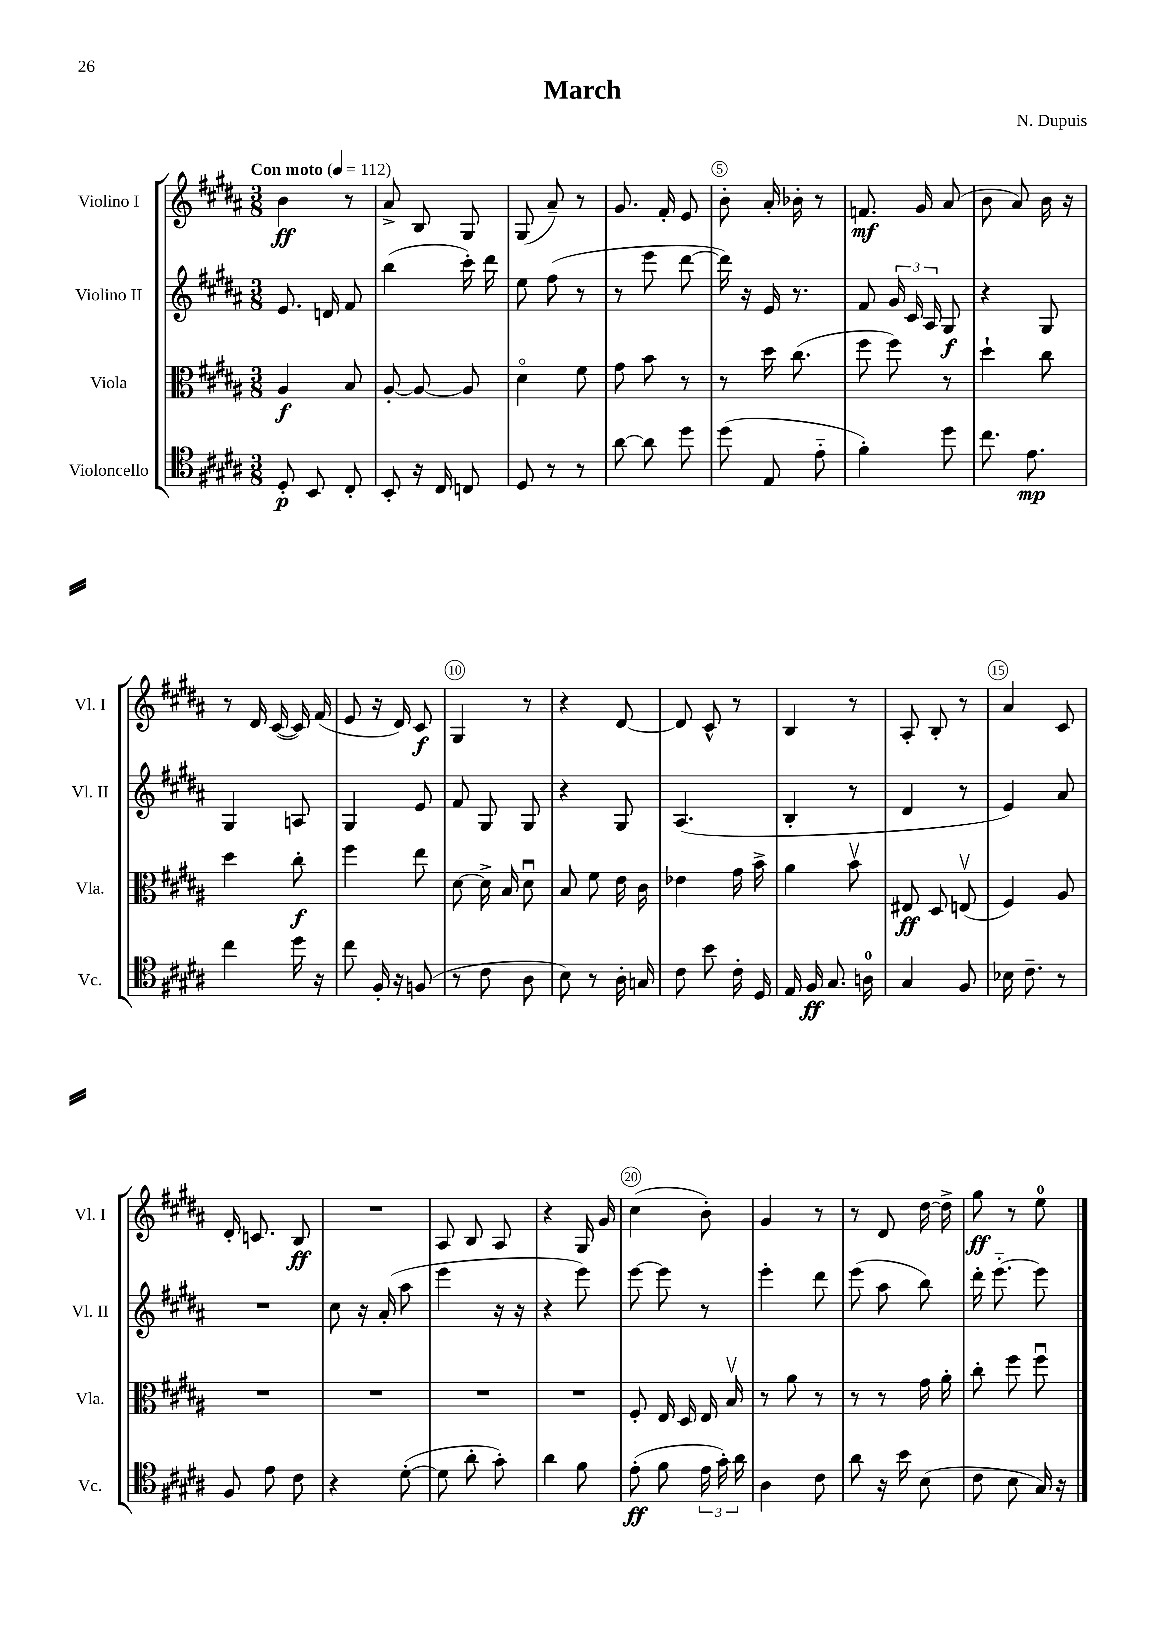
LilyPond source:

\header { title = "March" composer = "N. Dupuis" }
<<
\new StaffGroup <<
\new Staff = "s0" \with { instrumentName = "Violino I" shortInstrumentName = "Vl. I" } {
    \clef treble \key b \major \numericTimeSignature \time 3/8 \tempo "Con moto" 4 = 112
    \autoBeamOff b'4\ff r8 |
    ais'8-> b8 gis8 |
    gis8( ais'8--) r8 |
    gis'8. fis'16-. e'8 |
    b'8-. ais'16-. bes'16-. r8 |
    f'8.\mf gis'16 ais'8( |
    b'8 ais'8) b'16 r16 |
    r8 dis'16 cis'16~( cis'16) fis'16( |
    e'8 r16 dis'16) cis'8\f |
    gis4 r8 |
    r4 dis'8~ |
    dis'8 cis'8-^ r8 |
    b4 r8 |
    ais8-. b8-. r8 |
    ais'4 cis'8 |
    dis'16-. c'8. b8\ff |
    R4. |
    ais8 b8 ais8 |
    r4 gis16 gis'16 |
    cis''4( b'8-.) |
    gis'4 r8 |
    r8 dis'8 dis''16~ dis''16-> |
    gis''8\ff r8 e''8-0 \bar "|." |
}
\new Staff = "s1" \with { instrumentName = "Violino II" shortInstrumentName = "Vl. II" } {
    \clef treble \key b \major \numericTimeSignature \time 3/8
    \autoBeamOff e'8. d'16 fis'8 |
    b''4( cis'''16-.) dis'''16 |
    e''8 fis''8( r8 |
    r8 e'''8 dis'''8~ |
    dis'''16) r16 e'16 r8. |
    fis'8 \tuplet 3/2 { gis'16 cis'16 ais16 } gis8\f |
    r4 gis8 |
    gis4 a8 |
    gis4 e'8 |
    fis'8 gis8 gis8 |
    r4 gis8 |
    ais4.( |
    b4-. r8 |
    dis'4 r8 |
    e'4) ais'8 |
    R4. |
    cis''8 r16 ais'16-.( ais''8 |
    e'''4 r16 r16 |
    r4 e'''8) |
    e'''8~ e'''8 r8 |
    e'''4-. dis'''8 |
    e'''8( ais''8 b''8) |
    dis'''16-. e'''8.~-_ e'''8 \bar "|." |
}
\new Staff = "s2" \with { instrumentName = "Viola" shortInstrumentName = "Vla." } {
    \clef alto \key b \major \numericTimeSignature \time 3/8
    \autoBeamOff ais4\f b8 |
    ais8~-. ais8~ ais8 |
    dis'4\flageolet fis'8 |
    gis'8 b'8 r8 |
    r8 dis''16 cis''8.( |
    fis''8 fis''8) r8 |
    dis''4-! cis''8 |
    dis''4 cis''8-.\f |
    fis''4 e''8 |
    dis'8~ dis'16-> b16 dis'8\downbow |
    b8 fis'8 e'16 cis'16 |
    ees'4 gis'16 b'16-> |
    ais'4 b'8\upbow |
    eis8\ff dis8 e8\upbow( |
    fis4) ais8 |
    R4. |
    R4. |
    R4. |
    R4. |
    fis8-. e16 dis16 e16 b16\upbow |
    r8 ais'8 r8 |
    r8 r8 gis'16 ais'16-. |
    cis''8-. fis''8 fis''8\downbow \bar "|." |
}
\new Staff = "s3" \with { instrumentName = "Violoncello" shortInstrumentName = "Vc." } {
    \clef tenor \key b \major \numericTimeSignature \time 3/8
    \autoBeamOff dis8-.\p b,8 cis8-. |
    b,8-. r16 cis16 c8 |
    dis8 r8 r8 |
    ais'8~ ais'8 dis''8 |
    dis''8( e8 e'8-_ |
    fis'4-.) dis''8 |
    cis''8. e'8.\mp |
    cis''4 dis''16 r16 |
    cis''8 fis16-. r16 f8( |
    r8 cis'8 ais8 |
    b8) r8 ais16-. g16 |
    cis'8 b'8 cis'16-. dis16 |
    e16 fis16\ff gis8. a16-0 |
    gis4 fis8 |
    bes16 cis'8.-- r8 |
    fis8 e'8 cis'8 |
    r4 dis'8~-.( |
    dis'8 ais'8-. gis'8-.) |
    ais'4 fis'8 |
    e'8-.\ff( fis'8 \tuplet 3/2 { e'16 gis'16-.) ais'16 } |
    ais4 cis'8 |
    ais'8 r16 b'16 b8( |
    cis'8 b8 gis16) r16 \bar "|." |
}
>>
>>
\layout { \context { \Score \override BarNumber.break-visibility = ##(#f #t #t) barNumberVisibility = #(every-nth-bar-number-visible 5) \override BarNumber.stencil = #(make-stencil-circler 0.1 0.3 ly:text-interface::print) } }
